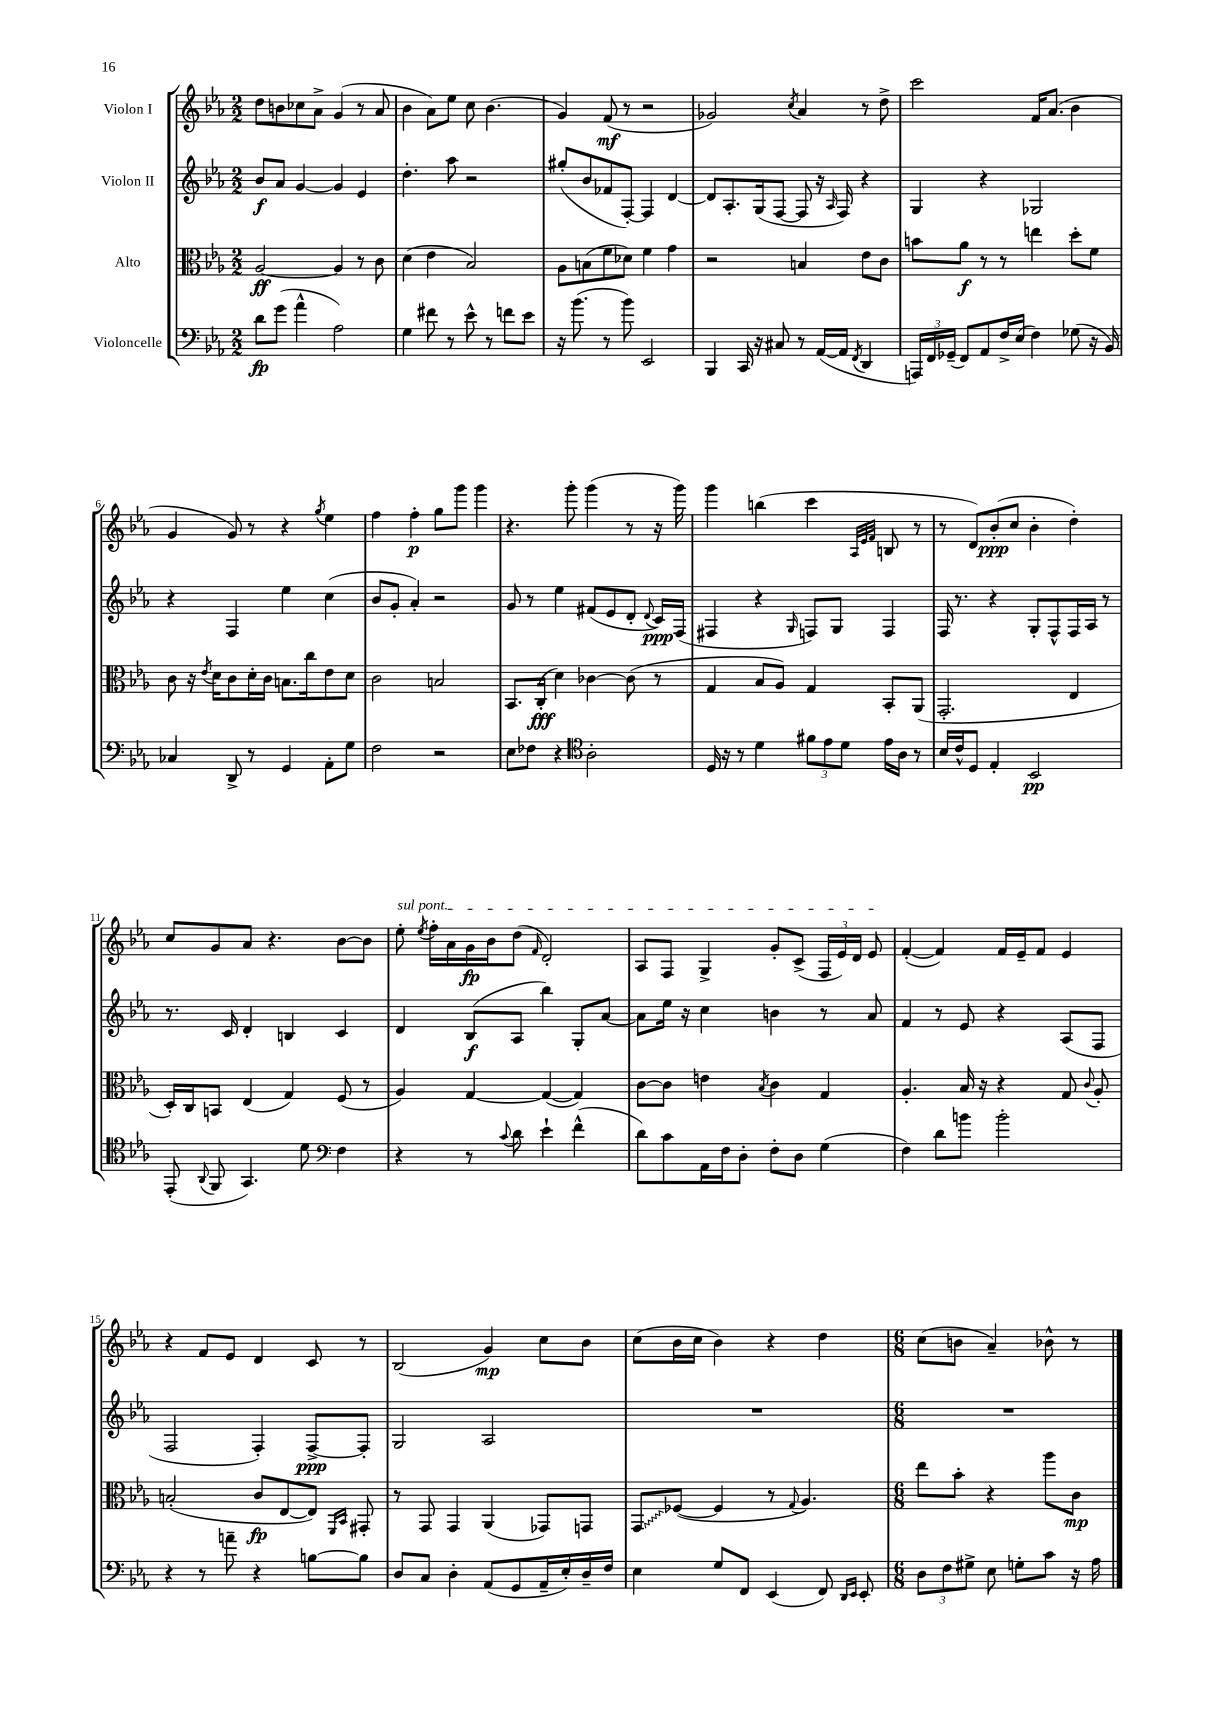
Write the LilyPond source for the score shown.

<<
\new StaffGroup <<
\new Staff = "s0" \with { instrumentName = "Violon I" } {
    \clef treble \key ees \major \numericTimeSignature \time 2/2
    \autoBeamOff d''8[ b'8 ces''8 aes'8]-> g'4( r8 aes'8 |
    bes'4 aes'8[) ees''8] c''8 bes'4.( |
    g'4) f'8\mf( r8 r2 |
    ges'2) \acciaccatura { c''8 } aes'4 r8 d''8-> |
    c'''2 f'16[ aes'8.]( bes'4 |
    g'4 g'8) r8 r4 \acciaccatura { g''8 } ees''4 |
    f''4 f''4-.\p g''8[ g'''8] g'''4 |
    r4. g'''8-. g'''4( r8 r16 g'''16) |
    g'''4 b''4( c'''4 \grace { aes32[ ees'32 f'32] } b8 r8 |
    r8 d'8[) bes'8-.\ppp( c''8] bes'4-. d''4-.) |
    c''8[ g'8 aes'8] r4. bes'8[~ bes'8] |
    \once \override TextSpanner.bound-details.left.text = \markup { \italic "sul pont." } ees''8-.\startTextSpan \acciaccatura { ees''8 } f''16[-. aes'16 g'16\fp bes'16 d''8]( \grace { f'16 } d'2-.) |
    aes8[ f8] g4-> g'8[-. c'8]->( \tuplet 3/2 { f16[ ees'16) d'16] } ees'8\stopTextSpan |
    f'4~-.( f'4) f'16[ ees'16-- f'8] ees'4 |
    r4 f'8[ ees'8] d'4 c'8 r8 |
    bes2( g'4\mp) c''8[ bes'8] |
    c''8[( bes'16 c''16] bes'4) r4 d''4 |
    \numericTimeSignature \time 6/8 c''8[( b'8] aes'4--) bes'8-^ r8 \bar "|." |
}
\new Staff = "s1" \with { instrumentName = "Violon II" } {
    \clef treble \key ees \major \numericTimeSignature \time 2/2
    \autoBeamOff bes'8[\f aes'8] g'4~ g'4 ees'4 |
    d''4.-. aes''8 r2 |
    gis''8[-.( bes'8 fes'8 f8]~-.) f4 d'4~ |
    d'8[ aes8.-. g16( f8]~ f8 r16 \grace { aes16 } f16) r4 |
    g4 r4 ges2 |
    r4 f4 ees''4 c''4( |
    bes'8[ g'8]-. aes'4-.) r2 |
    g'8 r8 ees''4 fis'8[( ees'8 d'8]-. \appoggiatura { d'8 } c'16[\ppp) f16]( |
    fis4 r4 \grace { g16 } f8[) g8] f4 |
    f16 r8. r4 g8[-. f8-^ f16 aes16] r8 |
    r8. c'16 d'4-. b4 c'4 |
    d'4 bes8[\f( aes8] bes''4) g8[-. aes'8]~ |
    aes'8[ ees''16] r16 c''4 b'4 r8 aes'8 |
    f'4 r8 ees'8 r4 aes8[( f8] |
    f2 f4-.) f8[~->\ppp f8]-. |
    g2 aes2 |
    R1 |
    \numericTimeSignature \time 6/8 R2. \bar "|." |
}
\new Staff = "s2" \with { instrumentName = "Alto" } {
    \clef alto \key ees \major \numericTimeSignature \time 2/2
    \autoBeamOff aes2~\ff aes4 r8 c'8 |
    d'4( ees'4 bes2) |
    aes8[ b8( f'8 des'8]) f'4 g'4 |
    r2 b4 ees'8[ c'8] |
    b'8[ aes'8]\f r8 r8 e''4 d''8[-. f'8] |
    c'8 r16 \acciaccatura { ees'8 } d'16[ c'8 d'16-. c'16] b8.[ c''16 ees'8 d'8] |
    c'2 b2 |
    bes,8.[ c16]-.\fff( d'4) ces'4~ ces'8( r8 |
    g4 bes8[ aes8]) g4 bes,8[-. aes,8]( |
    g,2.-. ees4 |
    d16[-.) c16 b,8] ees4( g4) f8( r8 |
    aes4) g4~ g4~( g4) |
    c'8[~ c'8] e'4 \acciaccatura { bes8 } c'4 g4 |
    aes4.-. bes16 r16 r4 g8 \appoggiatura { c'8 } aes8-. |
    b2-.( c'8[\fp ees8~ ees8]) \grace { f,16[ bes,16] } gis,8-. |
    r8 g,8 g,4 aes,4( ges,8[) g,8] |
    \once \override Glissando.style = #'zigzag g,8[\glissando fes8]~( fes4 r8 \appoggiatura { g8 } aes4.) |
    \numericTimeSignature \time 6/8 ees''8[ bes'8]-. r4 aes''8[ c'8]\mp \bar "|." |
}
\new Staff = "s3" \with { instrumentName = "Violoncelle" } {
    \clef bass \key ees \major \numericTimeSignature \time 2/2
    \autoBeamOff d'8[\fp g'8]( aes'4-^ aes2) |
    g4 fis'8 r8 ees'8-^ r8 f'8[ ees'8] |
    r16 bes'8.( r8 bes'8) ees,2 |
    bes,,4 c,16 r16 cis8 r8 aes,16[~( aes,16] \acciaccatura { f,8 } d,4 |
    \tuplet 3/2 { a,,16[) f,16 ges,16]--( } f,8[) aes,8 f16-> ees16]( f4) ges8( r16 bes,16) |
    ces4 d,8-> r8 g,4 aes,8[-. g8] |
    f2 r2 |
    ees8[ fes8] r4 \clef tenor aes2-. |
    d16 r16 r8 d'4 \tuplet 3/2 { fis'8[ ees'8 d'8] } ees'16[ aes16] r8 |
    bes16[ c'16-^ d8] ees4-. bes,2\pp |
    ees,8-.( \appoggiatura { aes,8 } f,8 g,4.) d'8 \clef bass f4 |
    r4 r8 \appoggiatura { c'8 } d'8 ees'4-! f'4-^( |
    d'8[) c'8 aes,16 f16 d8]-. f8[-. d8] g4( |
    f4) d'8[ b'8] b'2-. |
    r4 r8 a'8-- r4 b8[~ b8] |
    d8[ c8] d4-. aes,8[( g,8 aes,16-- ees16-.) d16-- f16] |
    ees4 g8[ f,8] ees,4( f,8) \grace { d,16[ ees,16] } ees,8-. |
    \numericTimeSignature \time 6/8 \tuplet 3/2 { d8[ f8 gis8]-> } ees8 g8[-. c'8] r16 aes16 \bar "|." |
}
>>
>>
